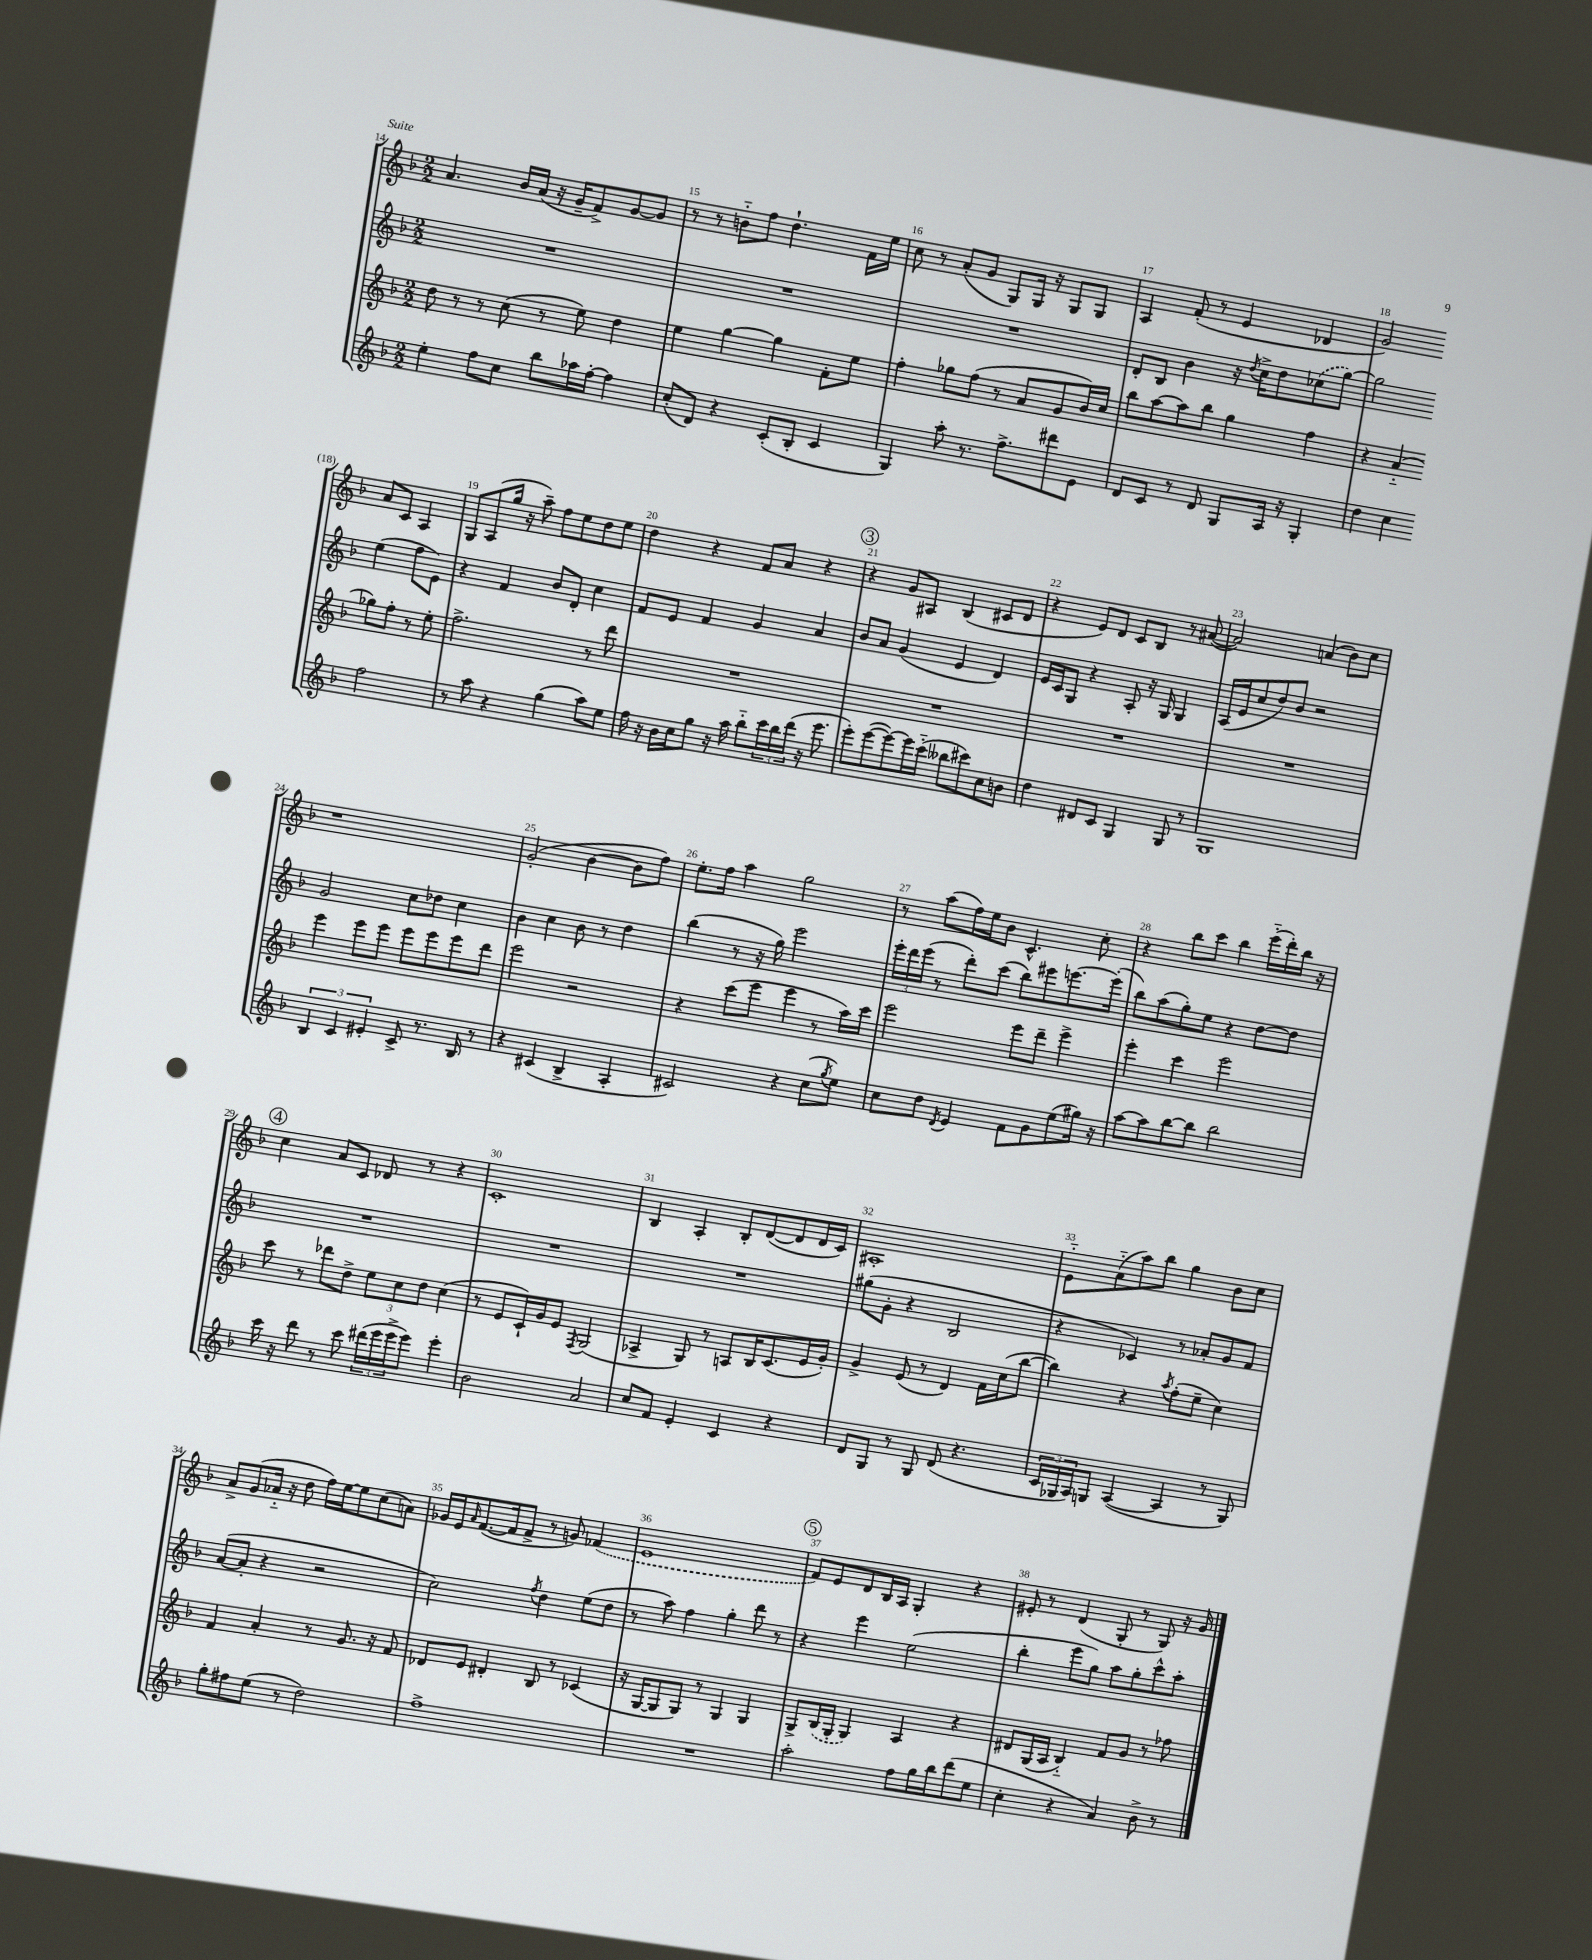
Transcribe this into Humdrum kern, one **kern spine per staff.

**kern	**kern	**kern	**kern
*staff4	*staff3	*staff2	*staff1
*clefG2	*clefG2	*clefG2	*clefG2
*k[b-]	*k[b-]	*k[b-]	*k[b-]
*M2/2	*M2/2	*M2/2	*M2/2
4ee'	8dd	1r	4.a
.	8r	.	.
8ff	8r	.	.
8cc	(8cc	.	16b-
.	.	.	(16a
8bb-	8r	.	16r
.	.	.	16g~
16aa-	8ee)	.	8f^)
[16ff'	.	.	.
4ff]	4dd	.	[8g
.	.	.	8g]
=	=	=	=
(8cc'	4ee	1r	8r
8d)	.	.	8r
4r	[4gg	.	8b'~
.	.	.	8ff
(8c'	4gg]	.	4.dd`
8B-'	.	.	.
4c	8f'	.	.
.	8ee	.	16f
.	.	.	16ee
=	=	=	=
4G)	4ff'	1r	8cc
.	.	.	8r
8aa'	8gg-	.	(8a'
8.r	(8ff	.	8g
.	8r	.	8G)
8.ff^	.	.	.
.	8a	.	16G
.	.	.	16r
8ddd#	8g	.	8G
8e	16b-)	.	8G
.	16cc	.	.
=	=	=	=
8d	8bb-	8d'	4A
8c	[8aa	8B-	.
8r	8aa]	4b-	(8f'
8d	8bb-	.	8r
8G	4gg	16r	4e
.	.	8qdd	.
.	.	16cc^	.
16A	.	8dd	.
16r	.	.	.
4G'	4ff	(8cc-	4d-
.	.	[8gg)	.
=	=	=	=
4dd	4r	2gg]	2g)
4cc	(4a'~	.	.
2ff	8gg-)	(4ee	8a
.	8ff'	.	8c
.	8r	8ff	4A
.	8ee'	8e)	.
=	=	=	=
8r	2.ff^	4r	8G
8aa	.	.	(8A
4r	.	4f	16gg
.	.	.	16r
.	.	.	8aa~)
(4gg	.	8b-	8ff
.	.	8d'	8ee
8aa)	8r	4cc	8dd
8ee	8ddd	.	8ee
=	=	=	=
16ff	1r	8f	4dd
16r	.	.	.
16b-	.	8e	.
16cc	.	.	.
8gg	.	4f	4r
16r	.	.	.
16aa	.	.	.
8bb-'~	.	4g	8f
24ccc	.	.	8a
24bb-	.	.	.
(24ddd	.	.	.
16r	.	4a	4r
8.eee	.	.	.
=	=	=	=
8eee')	1r	8b-	4r
([8eee	.	8a	.
8eee_)	.	(4g	8g
16eee]	.	.	8A#
(16ccc'~	.	.	.
8bb--	.	4e	(4B-
8ccc#)	.	.	.
8cc	.	4d)	8c#
8b	.	.	8d
=	=	=	=
4dd	1r	16e	4r
.	.	16c	.
.	.	8G	.
8d#	.	4r	8e)
8c	.	.	8d
4G	.	8A'	8c
.	.	16r	8B-
.	.	16G	.
8G	.	4G	8r
8r	.	.	([8a#
=	=	=	=
1G	1r	(16A	2a#])
.	.	16e	.
.	.	8cc	.
.	.	8dd)	.
.	.	8b-	.
.	.	2r	(4a
.	.	.	8b-)
.	.	.	8cc
=	=	=	=
6B-	4eee	2g	1r
6c	.	.	.
.	8eee	.	.
6e#'	.	.	.
.	8eee	.	.
8c^	8eee	8cc	.
8.r	8eee	8dd-	.
.	8eee	4cc	.
16B-	.	.	.
8r	8ddd	.	.
=	=	=	=
4r	2eee	4b-	(2g'
(4c#	.	4cc	.
4B-^	2r	8b-	[4b-
.	.	8r	.
4A'	.	4dd	8b-]
.	.	.	8ff)
=	=	=	=
2c#)	4r	(4bb-	8.ee'
.	.	.	16ff
.	(8ccc	8r	4aa
.	8eee	16r	.
.	.	16gg)	.
4r	4eee	2eee	2gg
(8cc	8r	.	.
8qgg	.	.	.
8ee)	16aa)	.	.
.	16ccc	.	.
=	=	=	=
8cc	2eee	24eee'	8r
.	.	24ddd	.
.	.	(24eee	.
8dd	.	8r	(8aa
8qd	.	.	.
4e	.	8ddd')	16ff)
.	.	.	16ee
.	.	(8ccc	8b-
8f	8eee	8bb-)	4.c^^
8g	8ddd~	8eee#	.
(8ee	4eee^	[8.eee	.
16gg#)	.	.	8cc'
16r	.	(16eee']	.
=	=	=	=
[8aa	4eee'	8bb-)	4r
8aa]	.	(8aa	.
[8bb-	4ccc	8gg')	8bb-
8bb-]	.	8ee	8ccc
2bb-	2eee	4r	4bb-
.	.	[8dd	(16eee'~
.	.	.	16ddd')
.	.	8dd]	16bb-
.	.	.	16r
=	=	=	=
16ccc	8ccc	1r	4cc
16r	.	.	.
8ddd	8r	.	.
8r	8ddd-	.	8a
8ccc	8dd^	.	8c
(24ddd#	12ee	.	8d-
24eee	.	.	.
24eee^	12cc	.	.
8eee)	.	.	8r
.	12dd	.	.
4eee'	(4cc	.	4r
=	=	=	=
2b-	8r	1r	1c'
.	8e	.	.
.	16c`)	.	.
.	16g	.	.
.	8e	.	.
.	8qF	.	.
2a	(2G	.	.
=	=	=	=
8cc	4A-^	1r	4B-
8f	.	.	.
4e'	8G)	.	4A'
.	8r	.	.
4c	8A	.	8B-'
.	16B-	.	([8d
.	(8.c	.	.
4r	.	.	8d]
.	16e	.	16d
.	16g')	.	16c)
=	=	=	=
8d	4g^	(8gg#	1A#'
8G	.	8g'	.
8r	(8e	4r	.
8G	8r	.	.
(8d	4d)	2B-	.
4.r	.	.	.
.	16f	.	.
.	(16cc	.	.
.	[8bb-	.	.
=	=	=	=
24c	4bb-])	4r	8e'~
24G-	.	.	.
24A)	.	.	.
8G	.	.	(8a'~
([4A	4r	4c-)	8aa)
.	.	.	8bb-
.	8qaa	.	.
4A]	(8ff'	8r	4gg
.	8ee~	8a-'	.
8r	4cc)	8g	8b-
8G)	.	8f	8cc
=	=	=	=
8gg'	4f	([8a	8a^
8ff#	.	8a']	(8g
(8ee	4a'	4r	16a-'~
.	.	.	16r
8r	.	.	8dd
2dd)	8r	2r	16ff)
.	.	.	[16ee
.	8.g	.	8ee]
.	.	.	(8cc
.	16r	.	.
.	8f	.	8a)
=	=	=	=
1ff^	8d-	2cc)	16g-
.	.	.	16e
.	.	.	16qqa
.	8e	.	([8.f
.	4d#'	.	.
.	.	.	16f]
.	.	.	8f^
.	.	8qff	.
.	8B-	4dd	8r
.	8r	.	8g)
.	(4c-	(8ee	(4f-
.	.	8dd	.
=	=	=	=
1r	16r	8r	1e
.	[16G	.	.
.	8G]	8aa)	.
.	8G)	4ff	.
.	8r	.	.
.	4G	4gg'	.
.	4G	8ddd	.
.	.	8r	.
=	=	=	=
2aa'	8G^	4r	8f)
.	(16B-	.	8e
.	16G'	.	.
.	4G)	4eee	8d
.	.	.	16B-
.	.	.	16A
8ff	4A	(2ee	4G'
16gg	.	.	.
16bb-	.	.	.
(8ddd	4r	.	4r
8ee	.	.	.
=	=	=	=
4cc'	8d#	4bb-'	8e#'
.	(16G	.	8r
.	16A	.	.
4r	4B-'~)	8eee	(4d
.	.	8gg)	.
4a)	8f	8aa	8G'
.	8g	8gg'	8r
8b-^	8r	8ccc^^	8G)
8r	8ff-	8aa'	16r
.	.	.	16g
==	==	==	==
*-	*-	*-	*-
